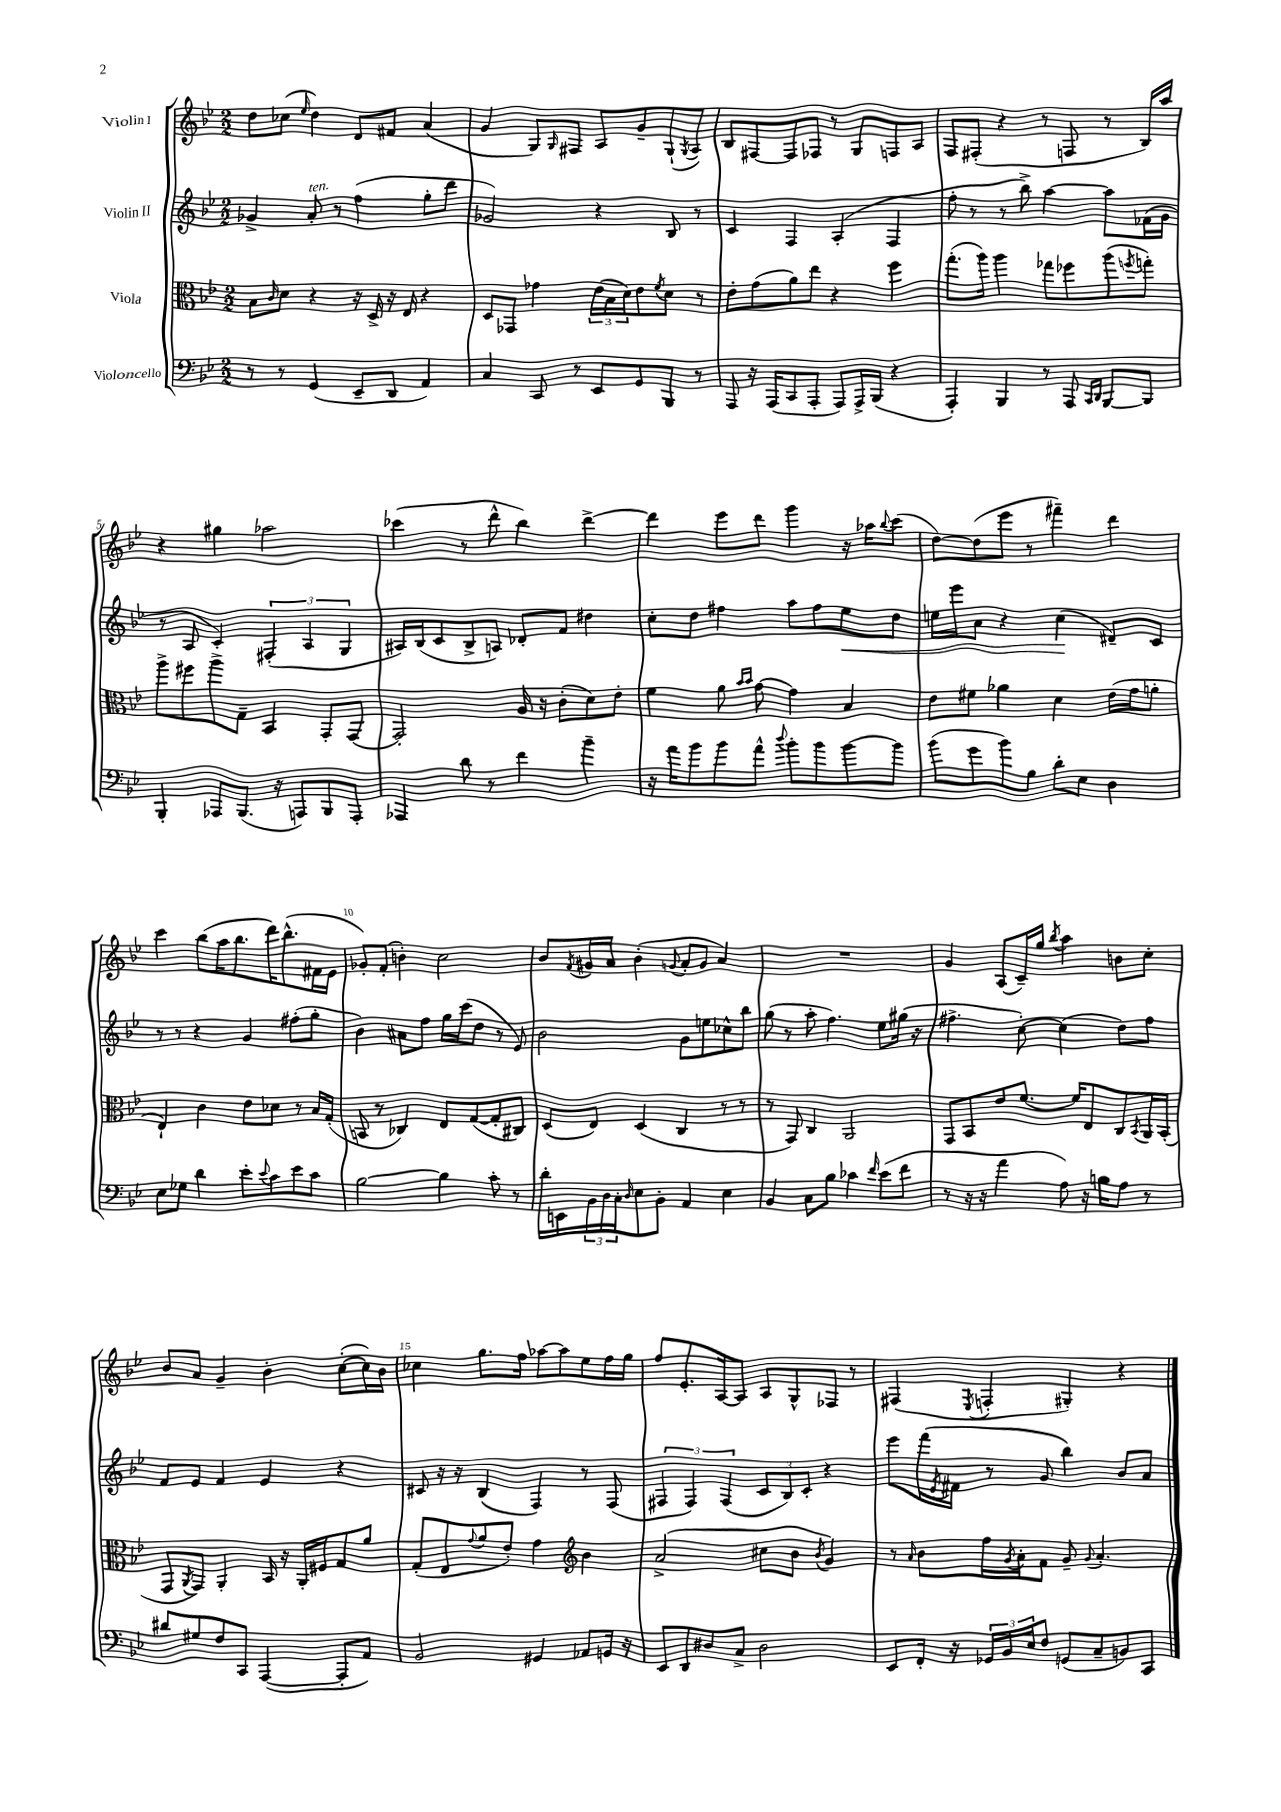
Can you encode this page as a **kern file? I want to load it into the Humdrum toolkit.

**kern	**kern	**kern	**dynam	**kern
*part4	*part3	*part2	*part2	*part1
*staff4	*staff3	*staff2	*staff2	*staff1
*I"Violoncello	*I"Viola	*I"Violin II	*	*I"Violin I
*clefF4	*clefC3	*clefG2	*	*clefG2
*k[b-e-]	*k[b-e-]	*k[b-e-]	*	*k[b-e-]
*M2/2	*M2/2	*M2/2	*	*M2/2
=1	=1	=1	=1	=1
8r	8B-\L	4g-X^/	.	8dd\L
.	16qqc/	.	.	.
8r	8d\J	.	.	(8cc-X\J
.	.	.	.	16qqee-/
!	!	!LO:TX:a:i:t=ten.	!	!
(4GG/	4r	8a'/	.	4dd\)
.	.	8r	.	.
8EE-~/L	16r	(4ff\	.	8d/L
.	16D^/	.	.	.
8DD/J	16r	.	.	8f#X/J
.	16E-/	.	.	.
4AA/)	4r	8gg'\L	.	(4a/
.	.	8ddd\J	.	.
=2	=2	=2	=2	=2
4C/	8D/L	2g-X/)	.	4g/
.	8GG-X/J	.	.	.
8CC/	4g-X\	.	.	8G/L)
.	.	.	.	16qqG/
8r	.	.	.	8F#X/J
8EE-/L	(24e-\LL	4r	.	8A/L
.	24B-\	.	.	.
.	24d\J)	.	.	.
8GG/	8e-\	.	.	8g~/
.	8qf/	.	.	.
8BBB-/J	8d\J	8B-/	.	(8G`/
.	.	.	.	8qG/
8r	8r	8r	.	8A/J)
=3	=3	=3	=3	=3
8AAA/	8e-'\L	4c/	.	8B-/L
16r	(8g\	.	.	[8F#X/
(16AAA/KL	.	.	.	.
8CC/	8a\)	4F/	.	8F#/]
8AAA'/J	8ee-\J	.	.	8F-X/J
8AAA/L)	4r	(4A'/	.	8r
16AAA^/L	.	.	.	8G/L
(16BBB-/JJ	.	.	.	.
4r	4ff\	4F/	.	8Fn/
.	.	.	.	8A/J
=4	=4	=4	=4	=4
4AAA'/)	(8.gg'\L	8ff'\	.	8F/L
.	.	8r	.	(8F#X'/J
.	16aa\Jk)	.	.	.
4BBB-/	4aa\	8r	.	4r
.	.	8bb-^\)	.	.
8r	8gg-X\L	[4aa\	.	8r
8AAA/	8ff-X\	.	.	8Fn/
16qqCC/LL	.	.	.	.
16qqDD/JJ	.	.	.	.
[8BBB-/L	(8aa\	8aa\L]	.	8r
.	8qffn/	.	.	.
8BBB-/J]	8ggn'\J)	(16f-X\L	.	16B-/LL)
.	.	16g\JJ	.	16aa/JJ
!!LO:LB:g=z
=5	=5	=5	=5	=5
4BBB-'/	8aa^\L	8r	.	4r
.	8ff#X\	8A/	.	.
8AAA-X/L	8aa^\	4c'/)	.	4gg#X\
(8.BBB-/J	8G~\J	.	.	.
.	4BB-/	(6F#X'/	.	2aa-X\
16r	.	.	.	.
8AAAn/L)	.	.	.	.
.	.	6A/	.	.
8BBB-/	8GG'/L	.	.	.
.	.	6G/	.	.
8AAA'/J	[8GG/J	.	.	.
=6	=6	=6	=6	=6
4AAA-X/	2GG'/]	16A#X/LL)	.	(4ccc-X\
.	.	(16B-/J	.	.
.	.	8c/	.	.
8d\	.	8B-^/	.	8r
8r	.	8An/J)	.	8ddd^^\
4f\	16A/	8d-X'/L	.	4bb-\)
.	16r	.	.	.
.	(8c'\L	8f/J	.	.
4b-~\	8d\)	4dd#X\	.	[4ddd^\
.	8e-'\J	.	.	.
=7	=7	=7	=7	=7
16r	4f\	8cc'\L	.	4ddd\]
16a\KL	.	.	.	.
8b-\	.	8dd\J	.	.
8b-\	8a\	4ff#X\	.	8eee-\L
.	16qqb-/LL	.	.	.
.	16qqb-/JJ	.	.	.
8a^^\J	[8g\	.	.	8ddd\J
8qqdd/	.	.	.	.
8b-'\L	4g\]	8aa\L	.	4ggg\
8b-\	.	8ff#\	.	.
!	!	!	!LO:HP:b	!
[8b-\	4B-/	8ee-\	<	16r
.	.	.	.	16aa-X\KL
.	.	.	.	8qqbb-/
8b-\J]	.	8dd\J	.	(8ccc\J
=8	=8	=8	=8	=8
(8b-\L	8e-\L	16een\LL	.	[8dd\L)
.	.	16eee-\J	.	.
8g\	8f#X\J	8a\J	.	(8dd\]
8b-\)	4a-X\	4r	.	8eee-\J
8B-\J	.	.	.	8r
8d'\L	4d\	(4cc\	.	4fff#X~\)
8E-\J	.	.	.	.
4D\	(16e-\LL	8d#X~/L)	[	4ddd\
.	16g\J	.	.	.
.	8an'\J	8c/J	.	.
!!LO:LB:g=z
=9	=9	=9	=9	=9
8E-\L	4E-`/)	8r	.	4ccc\
8G-X\J	.	8r	.	.
4d\	4c\	4r	.	(8bb-\L
.	.	.	.	16aa\K
.	.	.	.	8.bb-\
8e-'\L	8e-\L	4g/	.	.
8qqe-/	.	.	.	.
8c\	8d-X\J	.	.	16ddd\K)
.	.	.	.	(8.bb-^^\
8e-\	8r	(8ff#X'\L	.	.
8c\J	16B-/LL	8gg'\J	.	16f#X\L
.	(16G'/JJ	.	.	16e-\JJ
=10	=10	=10	=10	=10
[2B-\	8BBn/	4b-\)	.	8g-X'/L)
.	8r	.	.	(8f'/J
.	4C-X/)	8a#X\L	.	4bn'\)
.	.	8ff\J	.	.
4B-\]	8E-/L	16gg\LL	.	2cc\
.	.	(16ccc\J	.	.
.	([8G/	8dd\J	.	.
8c'\	8G'/]	8r	.	.
8r	8C#X/J)	8e-/)	.	.
=11	=11	=11	=11	=11
16d'\LL	(8D/L	2b-\	.	8b-/L
16EEn\	.	.	.	.
.	.	.	.	8qf/
24BB-\	8E-/J)	.	.	16g#X/L
24D\	.	.	.	.
.	.	.	.	16a/JJ
24C'\J	.	.	.	.
16qqD/	.	.	.	.
8E-\	(4D/	.	.	(4b-'\
8BB-'\J	.	.	.	.
.	.	.	.	8qqgn/
4AA/	4C/	8g\L	.	8a'/L
.	.	8een\	.	8g/J
4E-\	8r	8cc-X^^\	.	4a/)
.	8r	8bb-\J	.	.
=12	=12	=12	=12	=12
4BB-/	8r	(8gg\	.	1r
.	8GG/)	8r	.	.
8C\L	4C/	8aa'\	.	.
8B-\J	.	4.ff\)	.	.
4c-X\	2AA/	.	.	.
16qqf/	.	.	.	.
(8e-\L	.	8ee-\L	.	.
8f\J	.	(16gg#X\Jk	.	.
.	.	16r	.	.
=13	=13	=13	=13	=13
8r	8GG/L	4.ff#X^\	.	4g/
16r	8BB-/	.	.	.
16r	.	.	.	.
4a\	8e-/	.	.	(8A/L
.	[8.f/J	[8cc'\)	.	16c~/L)
.	.	.	.	16gg/JJ
.	.	.	.	8qbb-/
8A\)	.	(4cc\]	.	4aa\
.	16f/KL]	.	.	.
16r	8E-/	.	.	.
16Bn\KL	.	.	.	.
8A\J	8C/	8dd\L)	.	8bn\L
.	8qBB-/	.	.	.
8r	16AA/L	8ff#\J	.	8cc'\J
.	(16BB-'/JJ	.	.	.
!!LO:LB:g=z
=14	=14	=14	=14	=14
8d#X/L	8GG/L	8f/L	.	8b-/L
.	8qAA/	.	.	.
8G#X/	8GG/J)	8e-/J	.	8a/J
8F/	4AA'/	4f/	.	4g~/
8CC/J	.	.	.	.
([4AAA/	16BB-/	4e-/	.	4b-'\
.	16r	.	.	.
.	16AA'/LL	.	.	.
.	16F#X/J	.	.	.
8AAA'/L]	8G/	4r	.	([8cc'\L
8AA/J)	8a/J	.	.	16cc\L])
.	.	.	.	16b-\JJ
=15	=15	=15	=15	=15
2BB-/	(8G'/L	8c#X/	.	4cc-X\
.	8E-/	16r	.	.
.	.	16r	.	.
.	8qqg/	.	.	.
.	8a/	(4B-/	.	8.gg\L
.	8e-'/J)	.	.	.
.	.	.	.	16ff\Jk
4GG#X/	4g\	4F/)	.	[8aa-X\L
.	.	.	.	8aa-\]
*	*clefG2	*	*	*
8AA-X/L	4b-\	8r	.	8ee-\
16GGn/Jk	.	(8F/	.	16ff\L
16r	.	.	.	16gg\JJ
=16	=16	=16	=16	=16
8EE-/L	(2a^/	6F#X/	.	8ff/L
8DD/	.	.	.	8.e-'/
.	.	6F#/)	.	.
8D#X/	.	.	.	.
.	.	.	.	[16A/k
.	.	(6F#/	.	.
8C^/J	.	.	.	8A/J]
2D#\	8cc#X\L	12c/L	.	8A/L
.	.	12B-/)	.	.
.	8b-\J	.	.	8G^^/
.	.	12c'/J	.	.
.	8qb-/	.	.	.
.	4g/)	4r	.	8F-X/J
.	.	.	.	8r
=17	=17	=17	=17	=17
8EE-/L	8r	8eee-\L	.	(4F#X/
.	16qqa/	.	.	.
16FF'/Jk	8b-\L	(16fff\L	.	.
.	.	8qe-/	.	.
16r	.	16f#X\JJ	.	.
.	.	.	.	8qE-/
24GG-X/LL	16ff\L	8r	.	4Fn'/
24BB-/	.	.	.	.
.	8qg/	.	.	.
.	16a'\J	.	.	.
24E-/J	.	.	.	.
8F/J	8f\J	8g/	.	.
(8GGn/L	8g~/	4bb-\)	.	4G#X'/)
.	8qqg/	.	.	.
8C~/	4.a'/	.	.	.
8BBn/)	.	8b-/L	.	4r
8CC/J	.	8a/J	.	.
==	==	==	==	==
*-	*-	*-	*-	*-
